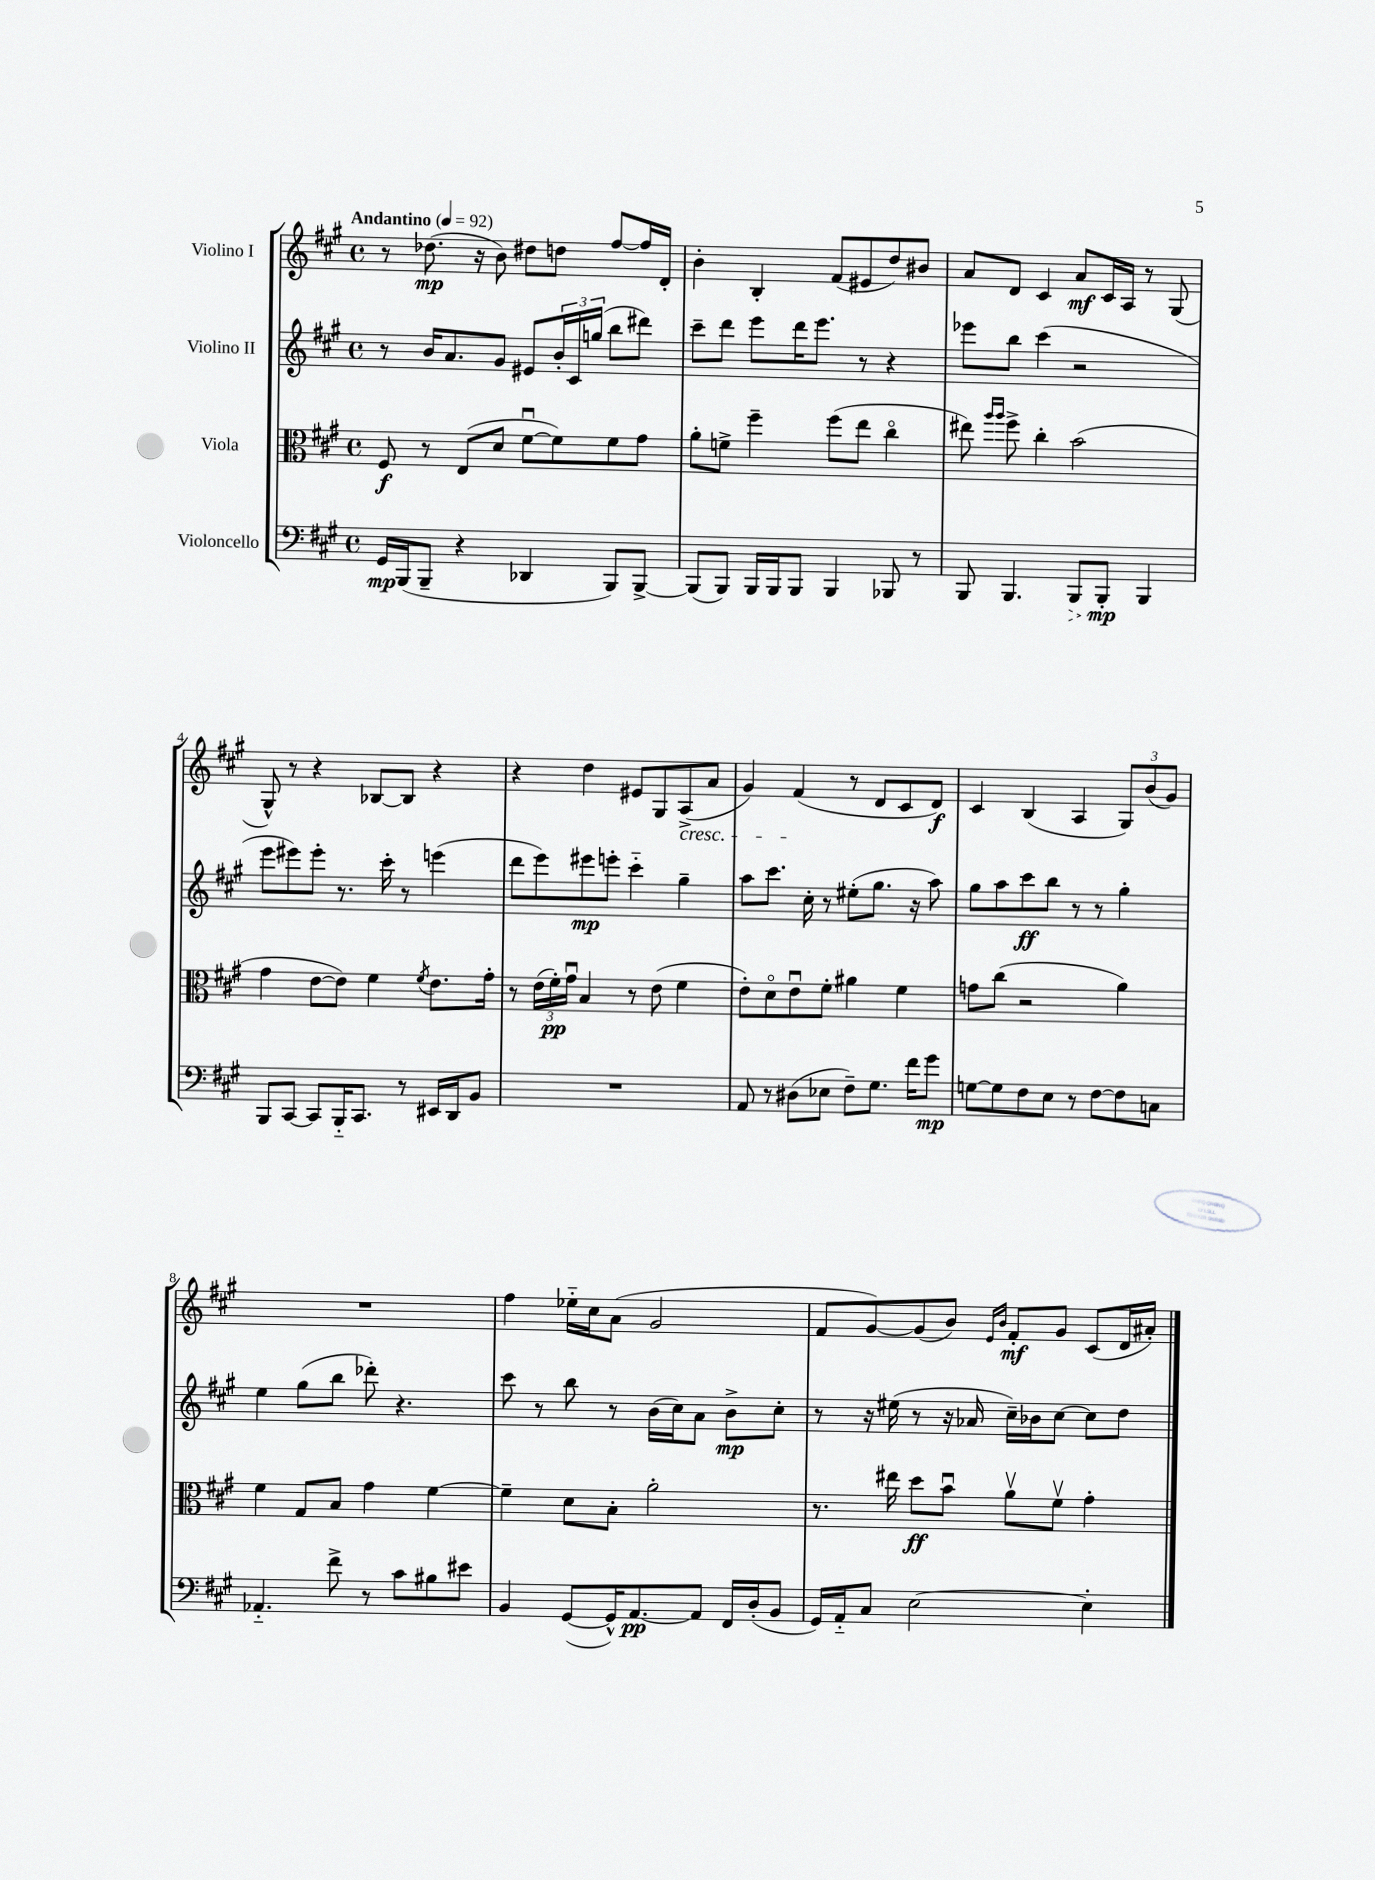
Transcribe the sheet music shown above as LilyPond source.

<<
\new StaffGroup <<
\new Staff = "s0" \with { instrumentName = "Violino I" } {
    \clef treble \key a \major \defaultTimeSignature \time 4/4 \tempo "Andantino" 4 = 92
    r8 des''8.\mp( r16 b'8) dis''8 d''8 fis''8~ fis''16 d'16-. |
    b'4-. b4-. fis'8( eis'8 d''8) bis'8 |
    a'8 d'8 cis'4 a'8\mf cis'16 a16 r8 gis8( |
    gis8-^) r8 r4 bes8~ bes8 r4 |
    r4 d''4 eis'8 gis8 a8->\cresc( a'8 |
    gis'4) fis'4\!( r8 d'8 cis'8 d'8\f) |
    cis'4 b4( a4 \tuplet 3/2 { gis8) b'8( gis'8) } |
    R1 |
    fis''4 ees''16-_ cis''16 a'8( gis'2 |
    fis'8 gis'8~) gis'8( b'8) \grace { e'16 b'16 } fis'8-.\mf gis'8 cis'8( d'16 ais'16-.) \bar "|." |
}
\new Staff = "s1" \with { instrumentName = "Violino II" } {
    \clef treble \key a \major \defaultTimeSignature \time 4/4
    r8 b'16 a'8. gis'8 eis'8 \tuplet 3/2 { b'16-. cis'16 g''16( } b''8 dis'''8) |
    cis'''8-- d'''8 e'''8 d'''16 e'''8. r8 r4 |
    ees'''8 b''8 cis'''4( r2 |
    e'''8 eis'''8) eis'''8-. r8. cis'''16-. r8 e'''4( |
    d'''8 e'''8) eis'''8\mp e'''8-. cis'''4-_ gis''4-- |
    a''8 cis'''8. cis''16-. r8 eis''8-.( gis''8. r16 a''8) |
    gis''8 a''8 cis'''8\ff b''8 r8 r8 gis''4-. |
    e''4 gis''8( b''8 des'''8-.) r4. |
    cis'''8 r8 b''8 r8 b'16( cis''16) a'8 b'8->\mp cis''8-. |
    r8 r16 eis''16( r8 r16 aes'16 cis''16--) bes'16 cis''8~ cis''8 d''8 \bar "|." |
}
\new Staff = "s2" \with { instrumentName = "Viola" } {
    \clef alto \key a \major \defaultTimeSignature \time 4/4
    fis8\f r8 e8( d'8 fis'8~\downbow fis'8) fis'8 gis'8 |
    a'8-. f'8-> fis''4-- fis''8( e''8 cis''4\flageolet |
    eis''8) \grace { a''16 a''16 } fis''8-> cis''4-. b'2( |
    gis'4 e'8~ e'8) fis'4 \acciaccatura { fis'8 } e'8. gis'16-. |
    r8 \tuplet 3/2 { e'16( fis'16-.\pp) gis'16\downbow } b4 r8 e'8( fis'4 |
    e'8-.) d'8\flageolet e'8\downbow fis'8-. ais'4 fis'4 |
    g'8 cis''8( r2 a'4) |
    fis'4 gis8 b8 gis'4 fis'4~ |
    fis'4-- d'8 b8-. a'2-. |
    r8. eis''16 d''8\ff b'8\downbow a'8\upbow fis'8\upbow gis'4-. \bar "|." |
}
\new Staff = "s3" \with { instrumentName = "Violoncello" } {
    \clef bass \key a \major \defaultTimeSignature \time 4/4
    gis,16\mp b,,16( b,,8-- r4 des,4 b,,8) b,,8~-> |
    b,,8( b,,8) b,,16 b,,16 b,,8 b,,4 bes,,8 r8 |
    b,,8 b,,4. \once \override Hairpin.style = #'dashed-line b,,8\> b,,8-.\mp\! b,,4 |
    b,,8 cis,8~ cis,8 b,,16-_ cis,8. r8 eis,16 d,16 b,8 |
    R1 |
    a,8 r8 dis8( ees8 fis8--) gis8. fis'16 gis'8\mp |
    g8~ g8 fis8 e8 r8 fis8~ fis8 c8 |
    aes,4.-_ fis'8-> r8 cis'8 bis8 eis'8 |
    b,4 gis,8~( gis,16-^) a,8.~\pp a,8 fis,16 d16-.( b,8 |
    gis,16) a,16-_ cis8 e2~ e4-. \bar "|." |
}
>>
>>
